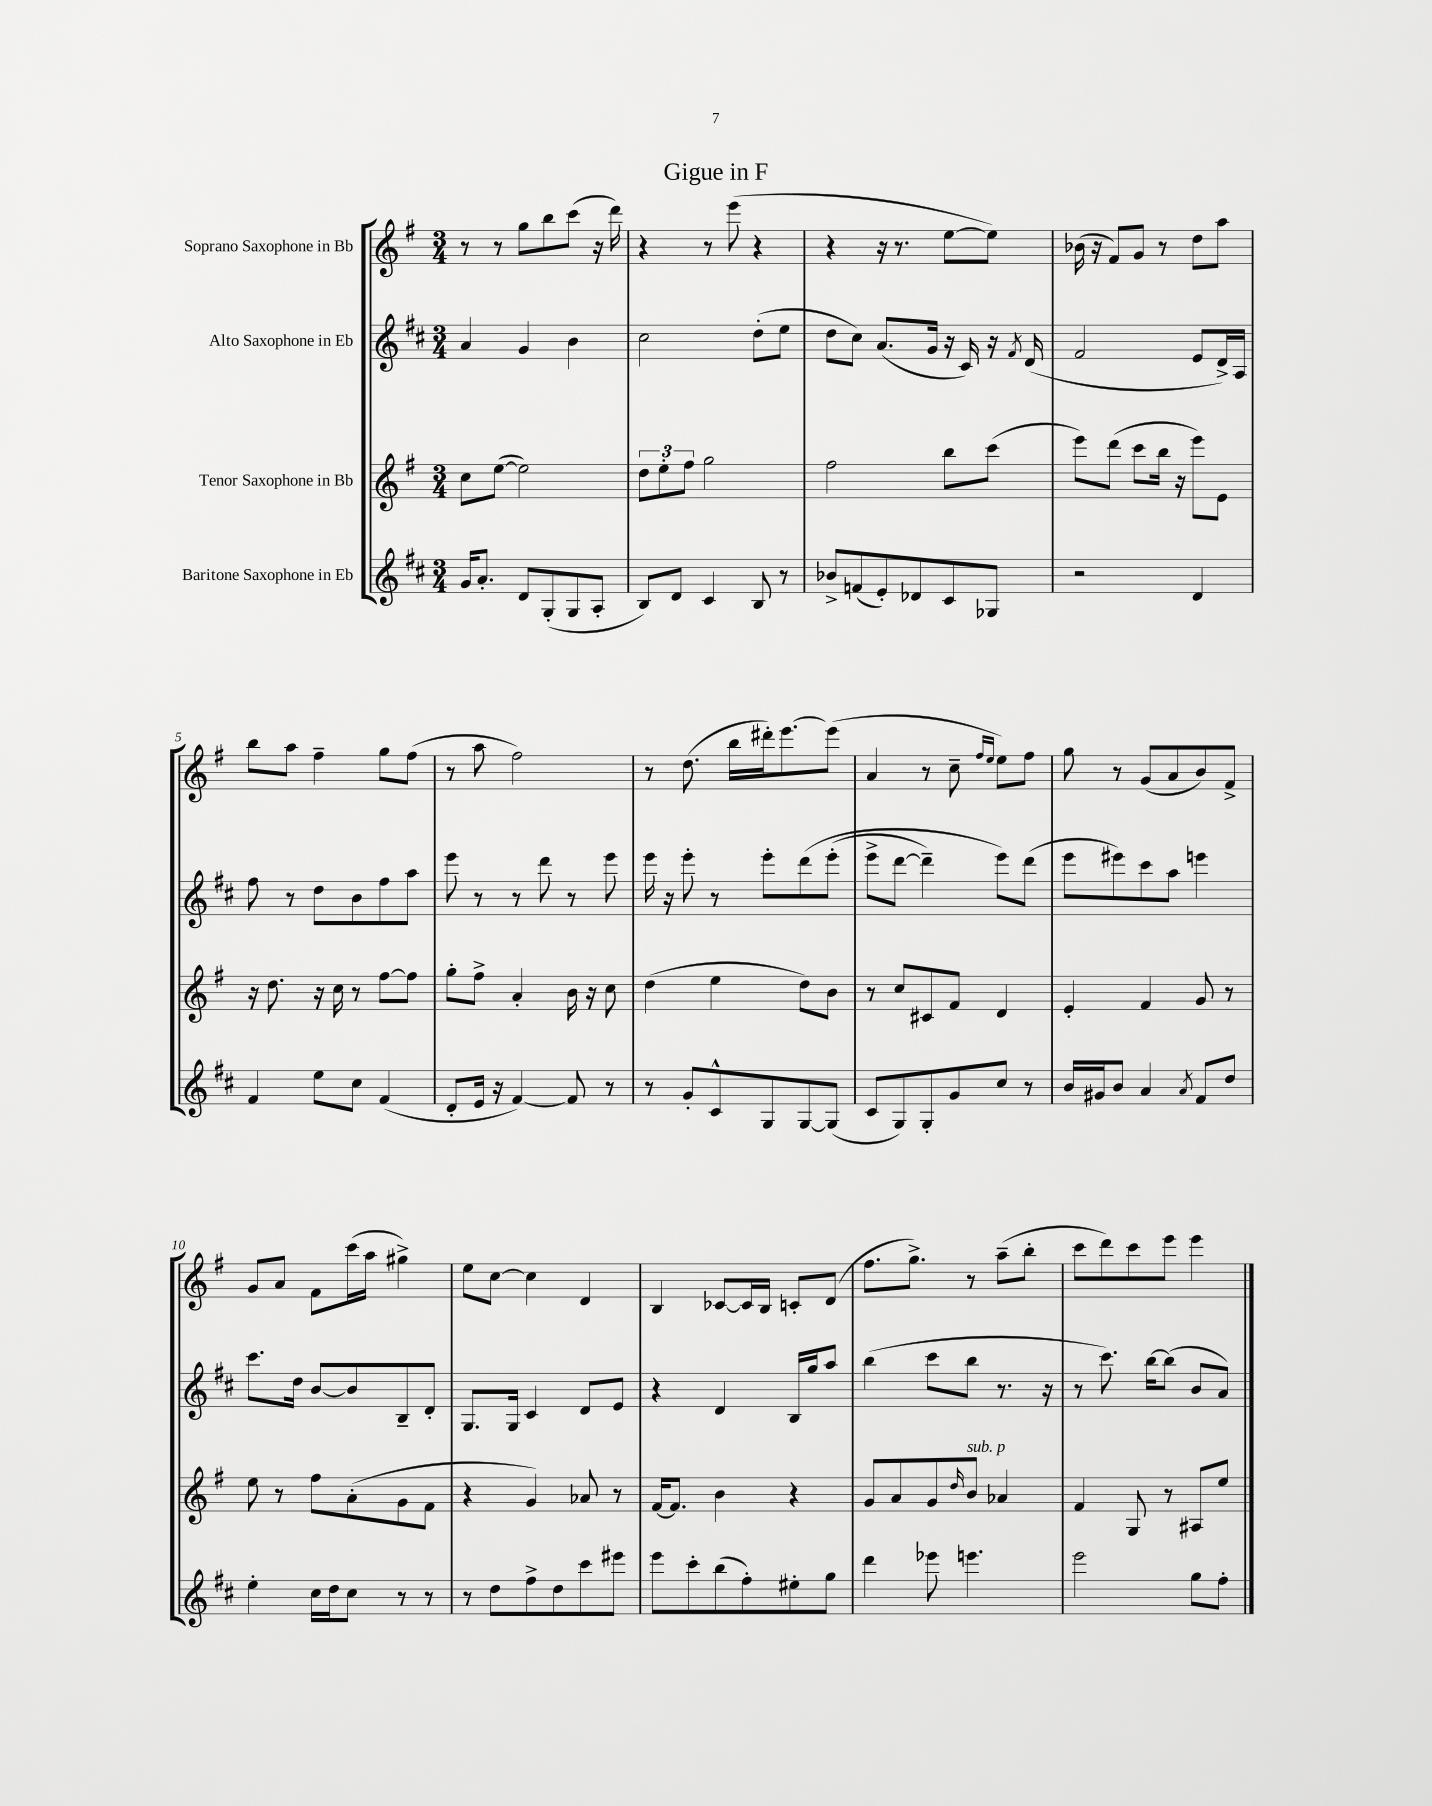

**kern	**kern	**kern	**kern
*staff4	*staff3	*staff2	*staff1
*clefG2	*clefG2	*clefG2	*clefG2
*k[f#c#]	*k[f#]	*k[f#c#]	*k[f#]
*M3/4	*M3/4	*M3/4	*M3/4
16g	8cc	4a	8r
8.a'	.	.	.
.	([8ee	.	8r
8d	2ee])	4g	8gg
(8G'	.	.	8bb
8G	.	4b	(8ccc
8A'	.	.	16r
.	.	.	16ddd)
=	=	=	=
8B)	12dd	2cc#	4r
.	12ee'	.	.
8d	.	.	.
.	12ff#	.	.
4c#	2gg	.	8r
.	.	.	(8eee
8B	.	(8dd'	4r
8r	.	8ee	.
=	=	=	=
8b-^	2ff#	8dd	4r
(8f	.	8cc#)	.
8e')	.	(8.a	16r
.	.	.	8.r
8d-	.	.	.
.	.	16g	.
8c#	8bb	16r	[8ee
.	.	16c#)	.
8G-	(8ccc	16r	8ee])
.	.	8qf#	.
.	.	(16d	.
=	=	=	=
2r	8eee)	2f#	(16b-
.	.	.	16r
.	(8ddd	.	8f#)
.	8ccc	.	8g
.	16bb	.	8r
.	16r	.	.
4d	8eee)	8e	8dd
.	8e	16d^)	8aa
.	.	16A	.
=	=	=	=
4f#	16r	8ff#	8bb
.	8.dd	.	.
.	.	8r	8aa
8ee	16r	8dd	4ff#~
.	16cc	.	.
8cc#	8r	8b	.
(4f#	[8ff#	8ff#	8gg
.	8ff#]	8aa	(8ff#
=	=	=	=
8d'	8gg'	8eee	8r
16e	8ff#^	8r	8aa
16r	.	.	.
[4f#)	4a'	8r	2ff#)
.	.	8ddd	.
8f#]	16b	8r	.
.	16r	.	.
8r	8cc	8eee	.
=	=	=	=
8r	(4dd	16eee	8r
.	.	16r	.
8g'	.	8eee'	(8.dd
8c#^^	4ee	8r	.
.	.	.	16bb
8G	.	8eee'	16ddd#')
.	.	.	[8.eee
[8G	8dd)	&(8ddd	.
(8G]	8b	(8eee'	(8eee]
=	=	=	=
8c#	8r	8eee^	4a
8G)	8cc	[8ddd	.
8G'	8c#	4ddd~])	8r
8g	8f#	.	8cc~
.	.	.	16qqff#
.	.	.	16qqee
8cc#	4d	8eee&)	8ee)
8r	.	(8ddd	8ff#
=	=	=	=
16b	4e'	8eee	8gg
16g#	.	.	.
8b	.	8eee#)	8r
4a	4f#	8ccc#	(8g
.	.	8aa	8a
8qa	.	.	.
8f#	8g	4eee	8b)
8dd	8r	.	8f#^
=	=	=	=
4ee'	8ee	8.ccc#	8g
.	8r	.	8a
.	.	16dd	.
16cc#	8ff#	[8b	8f#
16dd	.	.	.
8cc#	(8a'	8b]	(16ccc
.	.	.	16aa
8r	8g	8B~	4gg#^)
8r	8f#	8d'	.
=	=	=	=
8r	4r	8.G	8ee
8dd	.	.	[8cc
.	.	16G	.
8ff#^	4g)	4c#	4cc]
8dd	.	.	.
8ccc#	8a-	8d	4d
8eee#	8r	8e	.
=	=	=	=
8eee	[16f#	4r	4B
.	8.f#]	.	.
8ccc#'	.	.	.
(8bb	4b	4d	[8c-
8ff#')	.	.	16c-]
.	.	.	16B
8ee#'	4r	16B	8c'
.	.	16gg	.
8gg	.	8aa	(8d
=	=	=	=
4ddd	8g	(4bb	8.ff#
.	8a	.	.
.	.	.	8.gg^)
8eee-	8g	8ccc#	.
.	16qqdd	.	.
4.eee	8b	8bb	8r
.	4a-	8.r	(8aa~
.	.	.	8bb'
.	.	16r	.
=	=	=	=
2eee	4f#	8r	8ccc
.	.	8.ccc#)	8ddd)
.	8G	.	8ccc
.	.	[16bb	.
.	8r	(8bb]	8eee
8gg	8A#	8b	4eee
8ff#'	8ee	8a)	.
==	==	==	==
*-	*-	*-	*-
